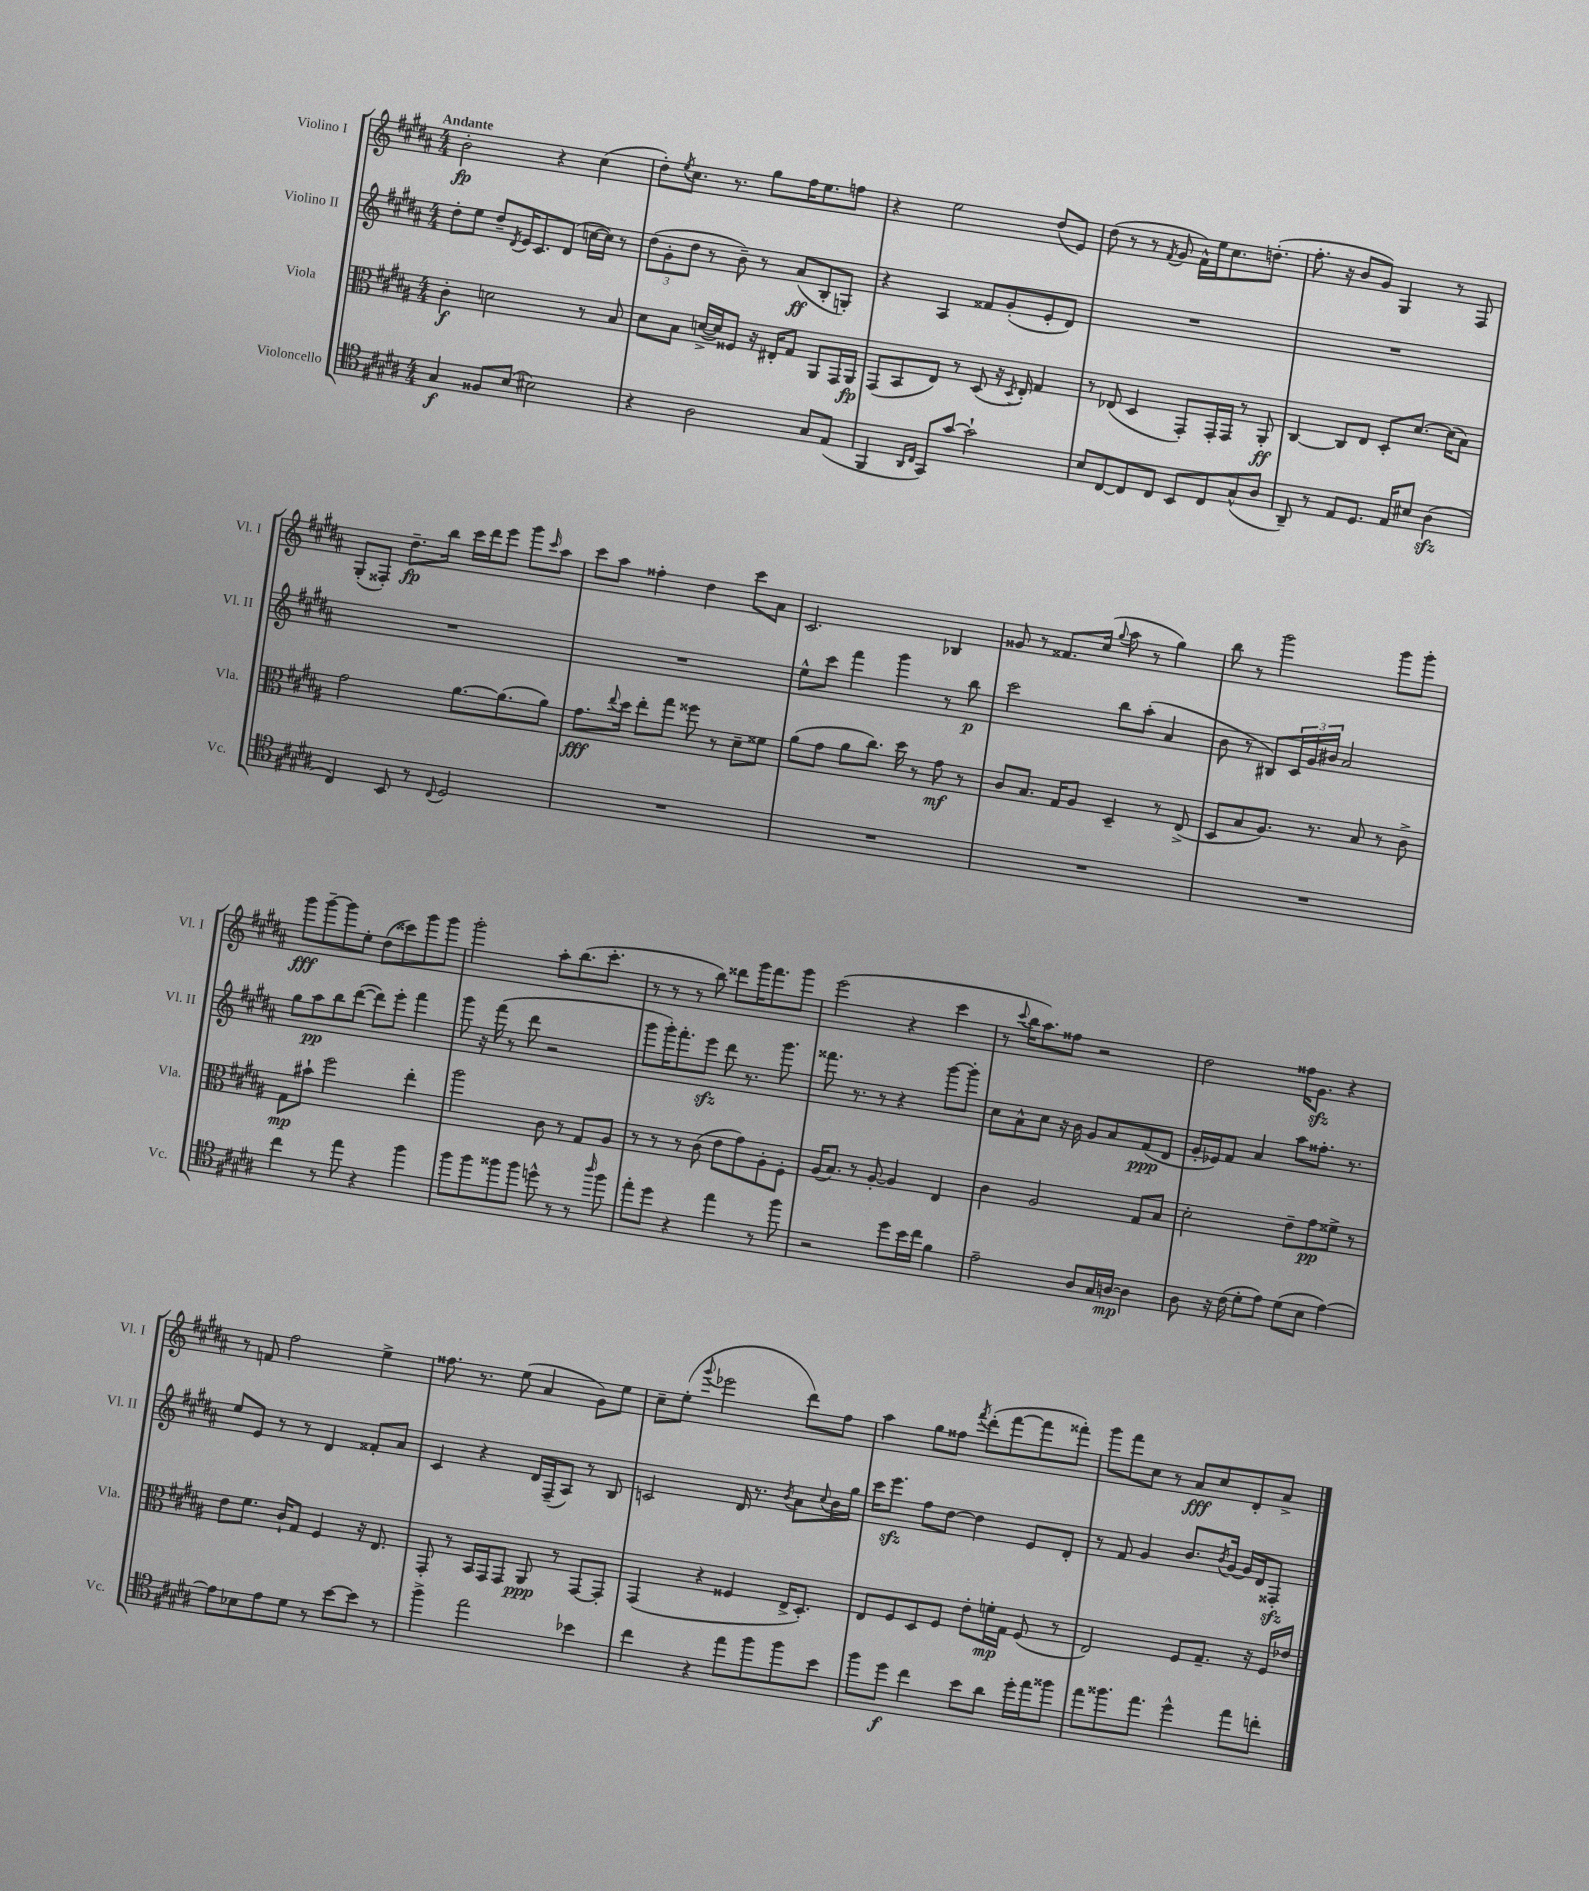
<<
\new StaffGroup <<
\new Staff = "s0" \with { instrumentName = "Violino I" shortInstrumentName = "Vl. I" } {
    \clef treble \key b \major \numericTimeSignature \time 4/4 \tempo "Andante"
    b'2-.\fp r4 cis''4( |
    dis''8-.) \acciaccatura { e''8 } cis''8. r8. gis''8 fis''16 e''8. f''8 |
    r4 e''2 dis''8( e'8) |
    dis''8( r8 r8 \acciaccatura { fis'8 } gis'8 fis'16-^) e''16 cis''8. d''8.-.( |
    fis''8.-. r16 b'8 gis'8) gis4 r8 fis8 |
    gis8-.( fisis8-.) dis''8.--\fp b''16 cis'''16 dis'''16 e'''8 gis'''8 \grace { cis'''16 } ais''8 |
    cis'''8 ais''8 fisis''4-. dis''4 cis'''8 ais'8 |
    cis'2. bes4 |
    gisis'8 r8 fisis'8. cis''16( \appoggiatura { gis''8 } ais''8 r8 gis''4) |
    b''8 r8 gis'''2 gis'''8 gis'''8-. |
    gis'''8\fff gis'''8~-- gis'''8 e''8-. dis''8( cisis'''8) gis'''8 gis'''8 |
    gis'''2-. ais''8-. b''8.( cis'''8.-. |
    r8 r8 r8 b''8) disis'''8 gis'''16 fis'''8. gis'''8 |
    e'''2( r4 cis'''4 |
    r8 \appoggiatura { cis'''8 } b''16 ais''8.) fisis''8 r2 |
    dis''2 fisis''16 gis'8.\sfz r4 |
    r8 f'8 fis''2 e''4-> |
    fisis''8. r8. e''8( ais'4 gis'8) e''8 |
    cis''8-- e''8-.( \appoggiatura { gis'''8 } ees'''2 dis'''8) fis''8 |
    ais''4 gis''8 fisis''8 \acciaccatura { fis'''8 } dis'''8-.( fis'''8~ fis'''8 fisis'''8-.) |
    gis'''8 fis'''8 cis''8 r8 ais'8\fff cis''8 dis'8-. ais'8-> \bar "|." |
}
\new Staff = "s1" \with { instrumentName = "Violino II" shortInstrumentName = "Vl. II" } {
    \clef treble \key b \major \numericTimeSignature \time 4/4
    dis''8-. e''8 dis''8-- \acciaccatura { dis'8 } e'16 cis'8. dis'8( c''16~ c''16) r8 |
    \tuplet 3/2 { dis''8( gis'8-. dis''8 } r8 b'8--) r8 ais'8\ff( b8-. g8-.) |
    r4 ais4 fisis'8 gis'8-.( e'8-. dis'8) |
    R1 |
    R1 |
    R1 |
    R1 |
    e''8-^ cis'''8 fis'''4 gis'''4 r8 b''8\p |
    cis'''2 b''8 ais''8-.( ais'4 |
    b'8 r8 bis8) \tuplet 3/2 { cis'16 gis'16 bis'16 } ais'2 |
    gis''8 ais''8\pp b''8 dis'''8~( dis'''8) e'''8-. fis'''4 |
    gis'''8 r16 fis'''16( r8 dis'''8 r2 |
    gis'''8 gis'''16-.) fis'''8.-. e'''8\sfz dis'''8 r8. gis'''8. |
    fisis'''8. r8. r8 r4 gis'''8~ gis'''8-. |
    cis''8 ais'8-^ cis''8 r16 b'16 gis'8 ais'8 fis'8\ppp( dis'8 |
    gis'16-. ees'16) fis'8 ais'4 ais''8 fisis''8.-. r8. |
    e''8 e'8 r8 r8 dis'4 fisis'8-. ais'8 |
    cis'4 r4 dis'16 fis16--( ais8) r8 b8 |
    c'2 dis'16 r8. \acciaccatura { b'8 } ais'8 \appoggiatura { cis''8 } b'16 gis''16 |
    cis'''16 e'''8.\sfz fis''8 dis''8~ dis''4 e'8 dis'8-. |
    r8 fis'8 gis'4 b'8. \acciaccatura { b'8 } gis'16~ gis'16 dis'16 fisis8-.\sfz \bar "|." |
}
\new Staff = "s2" \with { instrumentName = "Viola" shortInstrumentName = "Vla." } {
    \clef alto \key b \major \numericTimeSignature \time 4/4
    cis'4-.\f d'2 r8 b8 |
    dis'8 b8 d'16~->( d'16) fisis8 r16 eis16-. gis8 ais,8 gis,16 ais,16\fp |
    gis,8( b,8 e8) r8 dis8( r16 \acciaccatura { dis8 } e16-.) gis4 |
    r8 ees8( dis4 gis,8-.) gis,16-. gis,16 r8 ais,8-.\ff |
    cis4~ cis8 e8 dis8-. dis'8.~ dis'16( b8) |
    gis'2 ais'8.~ ais'8.( ais'8) |
    gis'8.\fff \appoggiatura { e''8 } dis''16 e''8-. gis''8 fisis''8 r8 dis'8-- fisis'8 |
    ais'8( gis'8 ais'8 cis''8.) dis''16 r8 gis'8\mf r8 |
    cis'8 b8. gis16 ais8 dis4-- r8 e8->( |
    dis8 b8 ais8.) r8. b8 r8 cis'8-> |
    gis8\mp bis'8-! fis''2 e''4-. |
    ais''2 cis'8 r8 gis8 ais8 |
    r8 r8 r8 cis'8( e'8 gis'8) ais8-. fis8-. |
    ais16( b8.) r8 ais8~-. ais4 e4 |
    cis'4 ais2 gis8 b8 |
    dis'2-. e'8-- gis'8\pp fisis'8-> r8 |
    e'8 fis'8. cis'16-! gis8 fis4 r16 e8. |
    gis,8-. r8 b,16 gis,16 gis,8 ais,8\ppp r8 gis,8~ gis,8-. |
    gis,4( r4 fisis4 e16-> dis8.-.) |
    e8 fis8 dis8 fis8 e'8-. f'16-.\mp gis16 fis8( r8 |
    e2) fis8 gis8.-- r16 fis16 ees'16 \bar "|." |
}
\new Staff = "s3" \with { instrumentName = "Violoncello" shortInstrumentName = "Vc." } {
    \clef tenor \key b \major \numericTimeSignature \time 4/4
    gis4\f fisis8 b8( bis2) |
    r4 ais2 gis8 e8( |
    fis,4 \grace { ais,16 cis16 } gis,8) gis'8~ gis'2-! |
    b8 cis8~ cis8 cis8 b,8 cis8 gis8-^( ais8 |
    ais,8--) r8 e8 dis8. e16 bis8 ais4\sfz( |
    cis4) b,8 r8 \appoggiatura { cis8 } dis2 |
    R1 |
    R1 |
    R1 |
    R1 |
    cis''4 r8 e''8 r4 fis''4 |
    fis''8 fis''8 fisis''8 fisis''8 d''8-^ r8 r8 \grace { ais''16 } fisis''8 |
    e''8-. dis''8 r4 e''4 r8 fis''8 |
    r2 dis''8 b'16 cis''16 fis'4 |
    e'2-- ais8 gis16 a16~\mp a4 |
    ais8 r16 cis'16( dis'8-. e'8) dis'8( b8 e'4~) |
    e'8 bes8 e'8 dis'8 r8 b'8~ b'8 r8 |
    fis''4-> e''2 bes'4 |
    cis''4 r4 e''8 fis''8 fis''8 b'8 |
    fis''8 dis''8\f cis''4 b'8 ais'8 dis''16-. e''16 fisis''8 |
    e''8 fisis''8. e''8. dis''4-^ e''8 c''8-. \bar "|." |
}
>>
>>
\layout { \context { \Score \remove "Bar_number_engraver" } }
